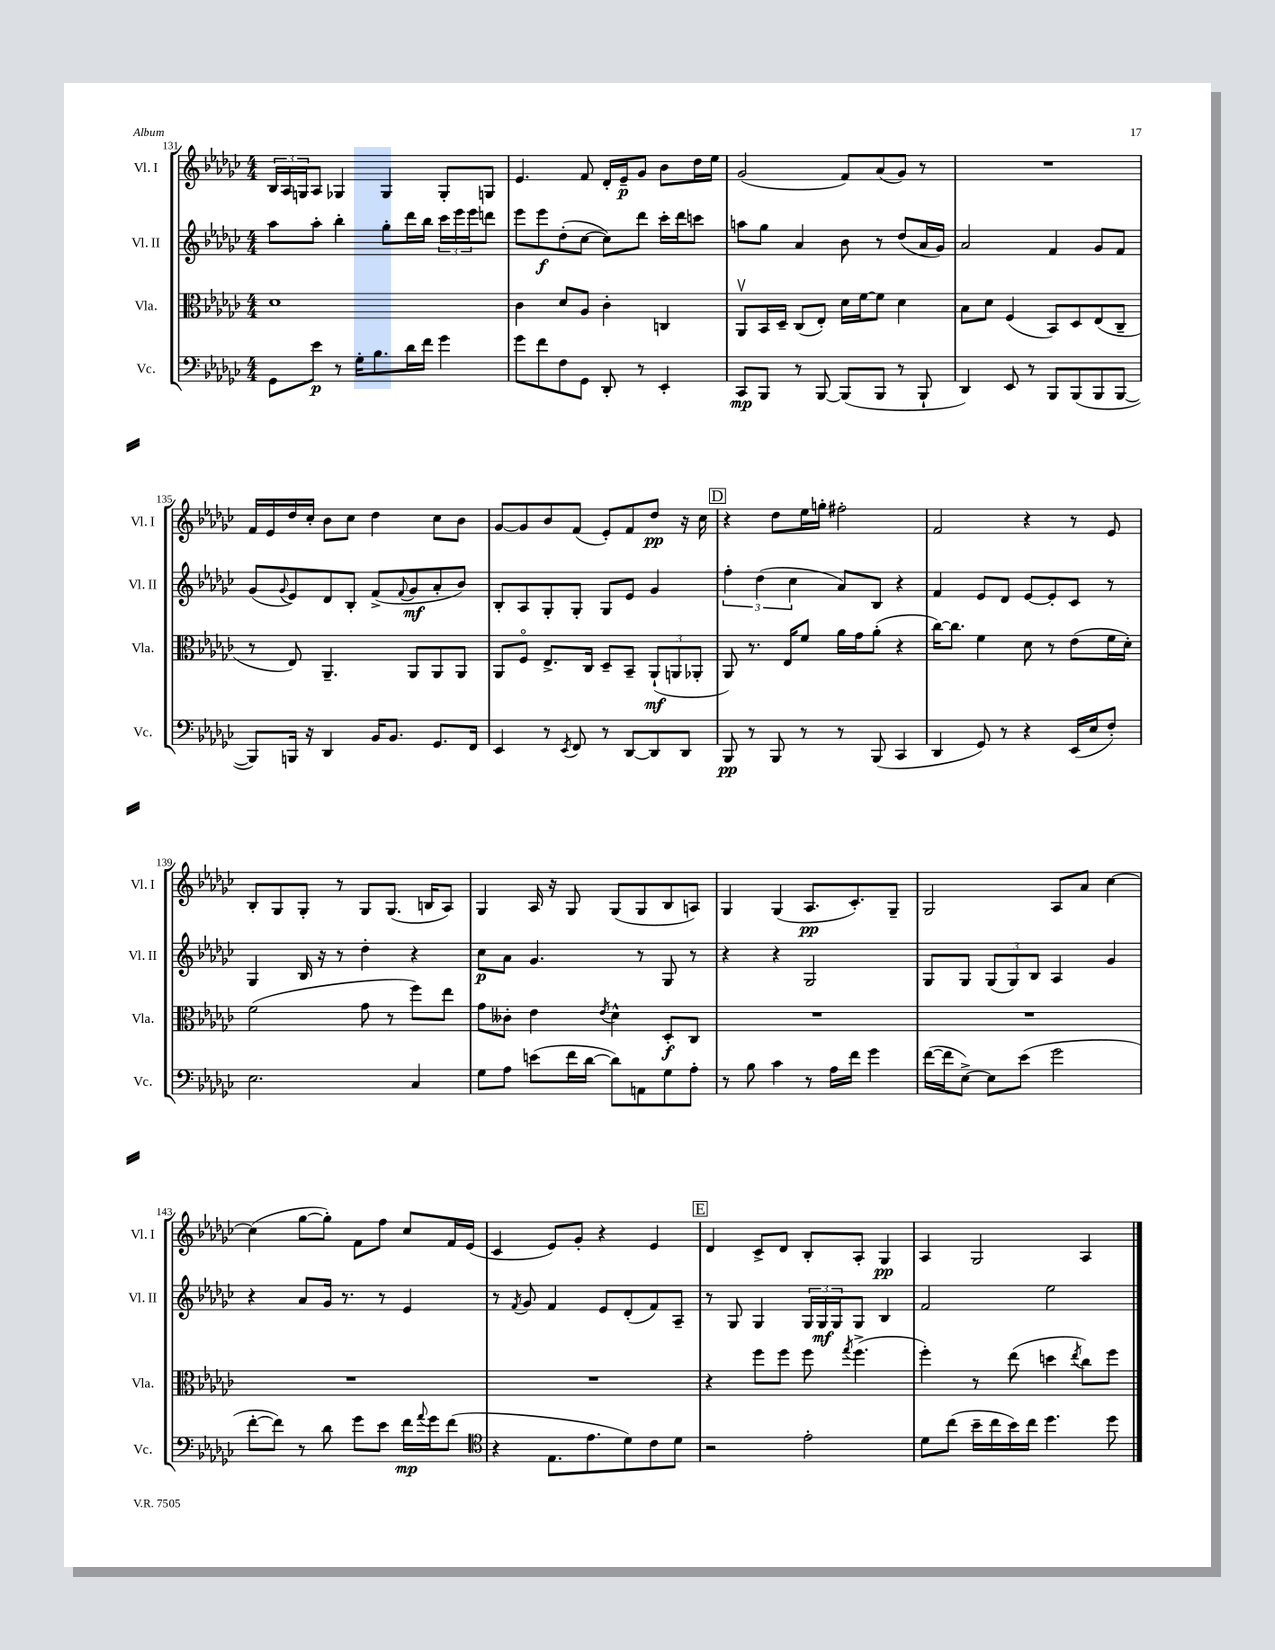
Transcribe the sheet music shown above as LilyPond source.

<<
\new StaffGroup <<
\new Staff = "s0" \with { instrumentName = "Vl. I" shortInstrumentName = "Vl. I" } {
    \clef treble \key ges \major \numericTimeSignature \time 4/4
    \tuplet 3/2 { bes16 aes16 g16 } aes8 ges4 ges4 ges8-. g8 |
    ees'4. f'8 des'16-. ees'16--\p ges'8 bes'8 des''16 ees''16 |
    ges'2( f'8) aes'8( ges'8) r8 |
    R1 |
    f'16 ees'16 des''16 ces''16-. bes'8 ces''8 des''4 ces''8 bes'8 |
    ges'8~ ges'8 bes'8 f'8( ees'8-.) f'8 des''8\pp r16 ces''16 |
    \mark \markup { \box "D" } r4 des''8 ees''16 g''16-. fis''2-. |
    f'2 r4 r8 ees'8 |
    bes8-. ges8 ges8-. r8 ges8 ges8.( b16 aes8) |
    ges4 aes16 r16 ges8 ges8( ges8 bes8 a8) |
    ges4 ges4( aes8.\pp ces'8.-.) ges8-- |
    ges2 aes8 aes'8 ces''4~ |
    ces''4( ges''8~ ges''8-.) f'8 f''8 ces''8 f'16 ees'16( |
    ces'4 ees'8) ges'8-. r4 ees'4 |
    \mark \markup { \box "E" } des'4 ces'8-> des'8 bes8-. aes8-. ges4\pp |
    aes4 ges2 aes4 \bar "|." |
}
\new Staff = "s1" \with { instrumentName = "Vl. II" shortInstrumentName = "Vl. II" } {
    \clef treble \key ges \major \numericTimeSignature \time 4/4
    aes''8 aes''8-. bes''4-. ges''8-. des'''16 bes''16 \tuplet 3/2 { ces'''16 ees'''16 ees'''16 } d'''8 |
    ees'''8 ees'''8\f des''8-.( ces''8~ ces''8) des'''8 ces'''16-. des'''16 c'''8 |
    a''8 ges''8 aes'4 bes'8 r8 des''8( aes'16 ges'16) |
    aes'2 f'4 ges'8 f'8 |
    ges'8( \appoggiatura { ges'8 } ees'8) des'8 bes8-. f'8->( \appoggiatura { f'8 } ges'8\mf aes'8-. bes'8) |
    bes8-. aes8 ges8-. ges8-. ges8 ees'8 ges'4 |
    \mark \markup { \box "D" } \tuplet 3/2 { f''4-. des''4( ces''4 } aes'8) bes8 r4 |
    f'4 ees'8 des'8 ees'8~ ees'8-. ces'8 r8 |
    ges4 bes16 r16 r8 des''4-. r4 |
    ces''8\p aes'8 ges'4. r8 ges8 r8 |
    r4 r4 ges2 |
    ges8 ges8 \tuplet 3/2 { ges8( ges8) bes8 } aes4 ges'4 |
    r4 aes'8 ges'16 r8. r8 ees'4 |
    r8 \acciaccatura { f'8 } ges'8 f'4 ees'8 des'8-.( f'8) aes8-- |
    \mark \markup { \box "E" } r8 ges8 ges4 \tuplet 3/2 { ges16 ges16\mf ges16 } ges8 bes4 |
    f'2 ees''2 \bar "|." |
}
\new Staff = "s2" \with { instrumentName = "Vla." shortInstrumentName = "Vla." } {
    \clef alto \key ges \major \numericTimeSignature \time 4/4
    des'1 |
    ces'4 des'8 aes8 ces'4-. c4 |
    aes,8\upbow bes,16 des16-- ces8( ees8-.) des'16 f'16~ f'8 des'4 |
    bes8 des'8 f4( bes,8) des8 ees8( ces8-- |
    r8 ees8) aes,4.-- aes,8 aes,8 aes,8 |
    aes,8 f8\flageolet ees8.-> ces16 des8-- bes,8-- \tuplet 3/2 { aes,8-!\mf( a,8 aes,8-. } |
    \mark \markup { \box "D" } aes,8) r8. ees16 f'8 aes'16 ges'16 aes'8-.( r4 |
    ces''16~) ces''8. f'4 des'8 r8 ees'8( f'16 des'16-.) |
    f'2( ges'8 r8 f''8) ees''8 |
    ges'8 ceses'8-. ees'4 \acciaccatura { ees'8 } des'4-^ des8-.\f ces8 |
    R1 |
    R1 |
    R1 |
    R1 |
    \mark \markup { \box "E" } r4 f''8 f''8 f''8 \acciaccatura { ges''8 } f''4.->( |
    f''4-.) r8 ees''8( d''4 \acciaccatura { ees''8 } ces''8) f''8 \bar "|." |
}
\new Staff = "s3" \with { instrumentName = "Vc." shortInstrumentName = "Vc." } {
    \clef bass \key ges \major \numericTimeSignature \time 4/4
    ges,8 ees'8\p r8 ges16-. bes8. des'16 f'16 ges'4 |
    ges'8 f'8 f8 ges,8 des,8-. r8 ees,4-. |
    ces,8\mp bes,,8 r8 bes,,8~ bes,,8( bes,,8 r8 bes,,8-! |
    des,4) ees,8 r8 bes,,8 bes,,8( bes,,8 bes,,8~ |
    bes,,8) b,,16 r16 des,4 bes,16 bes,8. ges,8. f,16 |
    ees,4 r8 \acciaccatura { ees,8 } f,8 r8 des,8~ des,8 des,8 |
    \mark \markup { \box "D" } bes,,8\pp r8 bes,,8 r8 r8 bes,,8( ces,4 |
    des,4 ges,8) r8 r4 ees,16( ees16 f8-.) |
    ees2. ces4 |
    ges8 aes8 e'8( f'16 des'16~ des'8) a,8 ges8 aes8-. |
    r8 bes8 ces'4 r8 aes16 f'16 ges'4 |
    f'16~( f'16 ees8~->) ees8 ees'8( ges'2 |
    f'8~-. f'8) r8 des'8 ges'8 ees'8 f'16\mp \appoggiatura { aes'8 } ges'16 f'8( |
    \clef tenor r4 ees8. ees'8. des'8) ces'8 des'8 |
    \mark \markup { \box "E" } r2 ees'2-. |
    des'8 ces''8( bes'16-- ces''16 bes'16) ces''16 des''4. des''8 \bar "|." |
}
>>
>>
\layout { \context { \Score currentBarNumber = #131 } }
